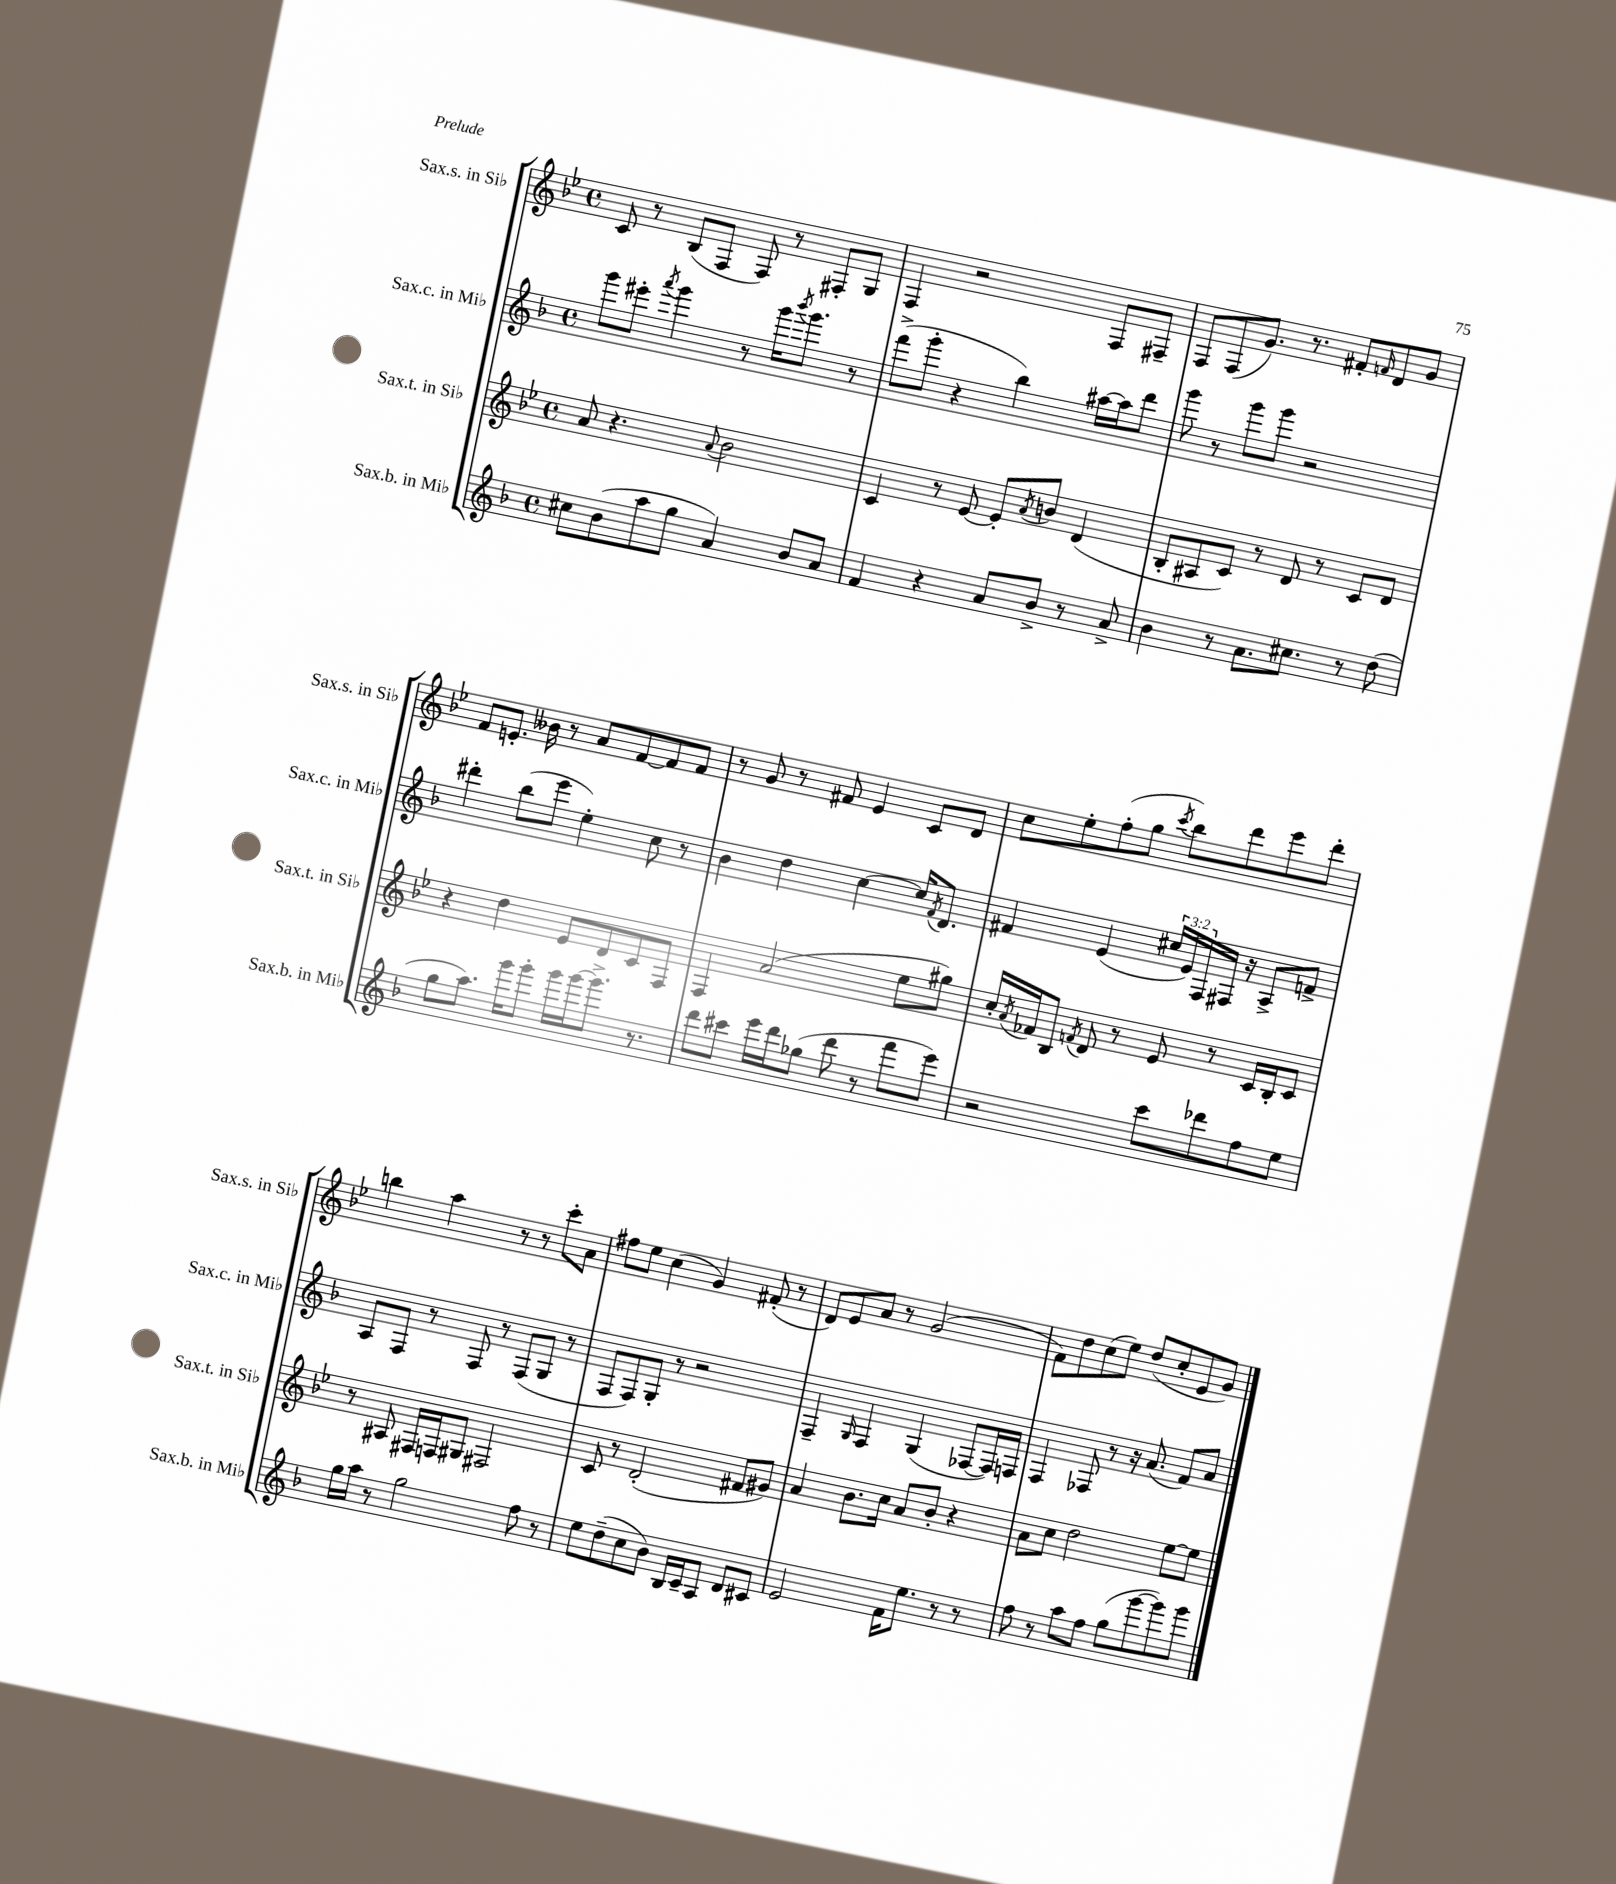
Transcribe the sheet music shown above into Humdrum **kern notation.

**kern	**kern	**kern	**kern
*staff4	*staff3	*staff2	*staff1
*clefG2	*clefG2	*clefG2	*clefG2
*k[b-]	*k[b-e-]	*k[b-]	*k[b-e-]
*M4/4	*M4/4	*M4/4	*M4/4
*met(c)	*met(c)	*met(c)	*met(c)
8cc#\L	8a/	8ggg\L	8c/
(8b-\	4.r	8eee#'\J	8r
.	.	8qaaa/	.
8aa\	.	4ggg\	(8B-/L
8gg\J	.	.	8F/J
.	8qqa/	.	.
4a/)	2b-\	8r	8F/)
.	.	16ggg\LK	8r
.	.	8qbbb-/	.
.	.	8.ggg\J	.
8b-/L	.	.	8F#'/L
8a/J	.	8r	8G/J
=	=	=	=
4f/	4c/	(8fff^\L	4F/
.	.	8ggg'\J	.
4r	8r	4r	2r
.	[8e-/	.	.
8a/L	8e-'/]L	4bb-\)	.
.	8qa/	.	.
8b-^/J	8b/J	.	.
8r	(4d/	[16aa#\LL	8F/L
.	.	16aa#\]J	.
8a^/	.	8ddd\J	8F#~/J
=	=	=	=
4b-\	8B-'/L	8ggg\	8F/L
.	8A#/	8r	(8F/
8r	8c/J)	8ggg\L	8.g/J)
8.a\L	8r	8ggg\J	.
.	.	.	8.r
.	8d/	2r	.
8.cc#\J	.	.	.
.	8r	.	8f#'/L
.	.	.	16qqf/
8r	8c/L	.	8d/
(8dd\	8d/J	.	8g/J
=	=	=	=
8gg\L	4r	4ddd#'\	8f/L
8.aa\J)	.	.	8.e'/J
.	4dd\	(8bb-\L	.
16ggg\LK	.	.	16b--\
8ggg'\J	.	8eee\J	8r
16ggg\LL	8e-/L	4ee'\)	8a/L
[16ggg\J	.	.	.
8.ggg^\]J	8d/	.	[8f/
.	8c/	8cc\	8f/]
8.r	.	.	.
.	8F/J	8r	8f/J
=	=	=	=
8ddd\L	4F/	4b-\	8r
8ccc#\J	.	.	8g/
16eee\LL	(2a/	4dd\	8r
16ddd\J	.	.	.
(8gg-\J	.	.	8f#/
8ddd\	.	[4cc\	4e-/
8r	.	.	.
8fff\L	8ee-\L	16cc/]LK	8c/L
.	.	8qf/	.
.	.	8.d/J	.
8eee\J)	8gg#\J)	.	8d/J
=	=	=	=
2r	16cc'/LL	4f#/	8cc\L
.	8qa/	.	.
.	16f-/J	.	.
.	8B-/J	.	8ee-'\
.	8qf/	.	.
.	8d/	(4e/	(8ff'\
.	8r	.	8gg\J
.	.	.	8qccc/
8ccc\L	8e-/	24cc#/LL	8bb-\L)
.	.	24e/)	.
.	.	24F/	.
8ddd-\	8r	16F#/JJ	8ddd\
.	.	16r	.
8ff\	16c/LL	8A^/L	8eee-\
.	16B-'/J	.	.
8ee\J	8c/J	8f^/J	8ddd'\J
=	=	=	=
16gg\LL	8r	8A/L	4bb\
16aa\JJ	.	.	.
8r	8A#/	8F/J	.
2gg\	16F#/LL	8r	4aa\
.	16F/J	.	.
.	8G#/J	8F/	.
.	2F#/	8r	8r
.	.	(8F/L	8r
8ff\	.	8G/J	8ccc'\L
8r	.	8r	8a\J
=	=	=	=
8ee\L	8c/	8F/L	8ff#\L
(8dd~\	8r	8F/)	8ee-\J
8cc\	(2d'/	8G'/J	(4cc\
8b-\J)	.	8r	.
16B-/LL	.	2r	4g/)
16c~/J	.	.	.
8A/J	.	.	.
8d/L	8f#/L	.	(8f#'/
8c#/J	8g#/J)	.	8r
=	=	=	=
2e/	4a/	4F~/	8d/L)
.	.	.	8e-/
.	.	16qqG/	.
.	8.b-\L	4F/	8a/J
.	.	.	8r
.	16cc\Jk	.	.
16f\LK	8a/L	(4G/	(2g/
8.ee\J	.	.	.
.	8b-'/J	.	.
8r	4r	[8F-/L	.
8r	.	16F-/]L)	.
.	.	16F/JJ	.
=	=	=	=
8ff\	8a\L	4F/	8f\L)
8r	8cc\J	.	8dd\
8aa\L	2dd\	8F-/	(8cc\
8ff\J	.	8r	8ee-\J)
(8gg\L	.	16r	(8dd/L
.	.	(8.a/	.
[8ggg\	.	.	8cc'/
8ggg\])	[8ee-\L	8f/L)	8e-/
8ggg\J	8ee-\]J	8a/J	8g/J)
==	==	==	==
*-	*-	*-	*-
